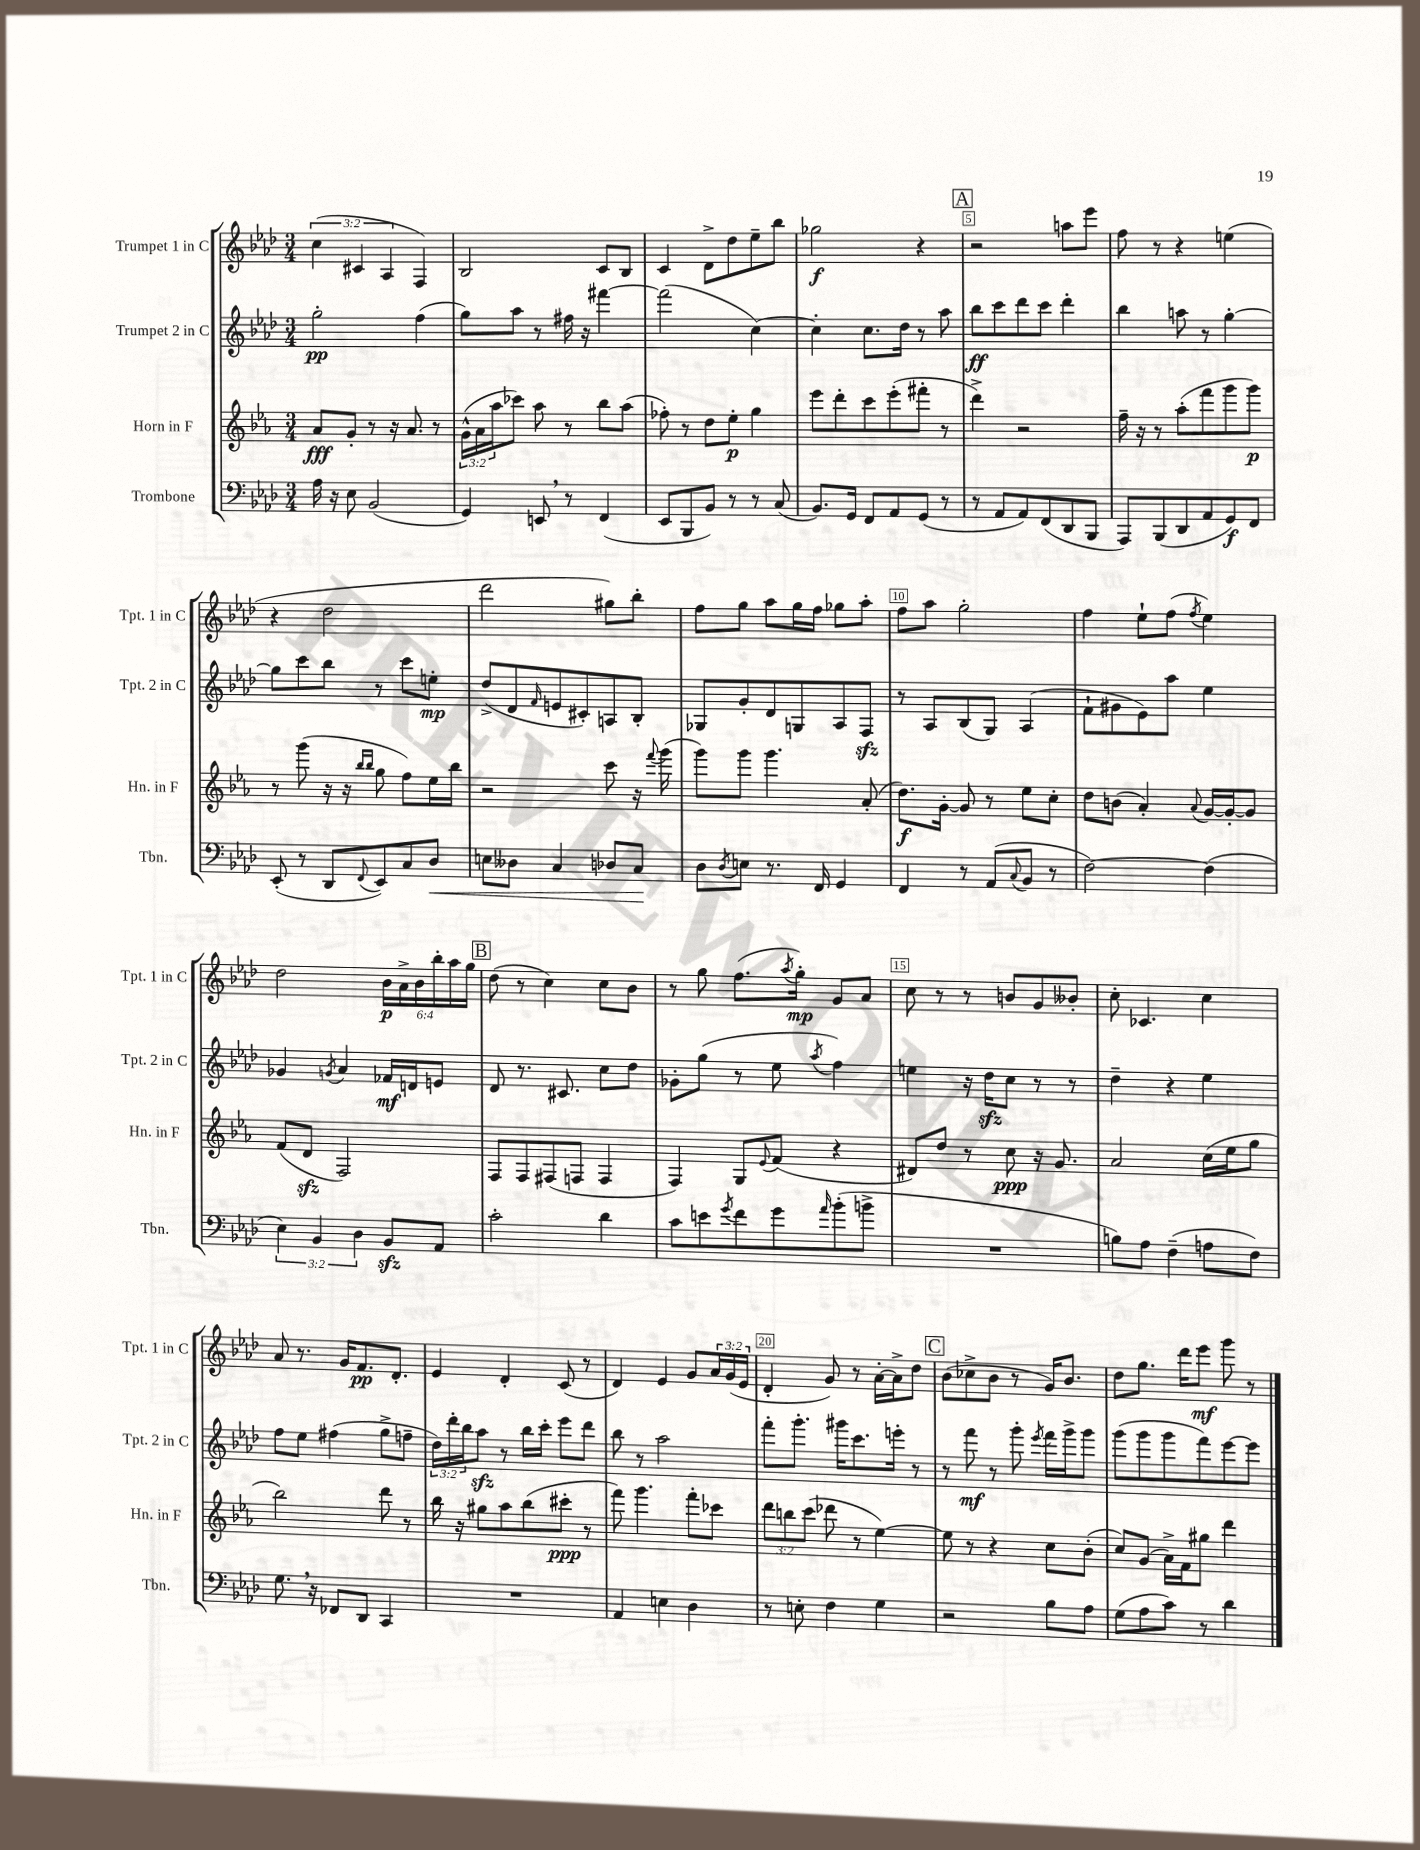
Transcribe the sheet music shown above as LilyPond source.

<<
\new StaffGroup <<
\new Staff = "s0" \with { instrumentName = "Trumpet 1 in C" shortInstrumentName = "Tpt. 1 in C" } {
    \clef treble \key aes \major \numericTimeSignature \time 3/4 \override Staff.TupletNumber.text = #tuplet-number::calc-fraction-text
    \tuplet 3/2 { c''4( cis'4 aes4 } f4) |
    bes2 c'8 bes8 |
    c'4 des'8-> des''8 ees''8-- bes''8 |
    ges''2\f r4 |
    \mark \markup { \box "A" } r2 a''8 ees'''8 |
    f''8 r8 r4 e''4( |
    r4 des''2 |
    des'''2 gis''8) bes''8-. |
    f''8 g''8 aes''8 g''16 f''16 ges''8 aes''8-. |
    f''8 aes''8 g''2-. |
    f''4 ees''8-! f''8( \acciaccatura { f''8 } ees''4) |
    des''2 \tuplet 6/4 { bes'16\p aes'16-> bes'16 bes''16-. aes''16 g''16 } |
    \mark \markup { \box "B" } des''8( r8 c''4) c''8 bes'8 |
    r8 g''8 f''8.( \acciaccatura { aes''8 } g''16-.\mp) g'8 aes'8 |
    c''8 r8 r8 b'8 g'8 beses'8-. |
    c''8-. ces'4. c''4 |
    aes'8 r8. g'16 f'8.\pp des'8.-. |
    ees'4 des'4-. c'8( r8 |
    des'4) ees'4 g'8 \tuplet 3/2 { aes'16 g'16( ees'16 } |
    des'4-. g'8) r8 aes'16~-. aes'16-> des''8 |
    \mark \markup { \box "C" } bes'8( ces''8-> bes'8 r8 g'16) bes'8. |
    des''8 g''8. des'''16 ees'''8\mf g'''8 r8 \bar "|." |
}
\new Staff = "s1" \with { instrumentName = "Trumpet 2 in C" shortInstrumentName = "Tpt. 2 in C" } {
    \clef treble \key aes \major \numericTimeSignature \time 3/4 \override Staff.TupletNumber.text = #tuplet-number::calc-fraction-text
    g''2-.\pp f''4( |
    g''8) aes''8 r8 fis''16 r16 fis'''4~ |
    fis'''2( c''4~) |
    c''4-. c''8. des''16 r8 aes''8 |
    \mark \markup { \box "A" } bes''8\ff c'''8 des'''8 c'''8 des'''4-. |
    bes''4 a''8 r8 g''4~-. |
    g''8 c'''8 bes''8 r8 c'''8 e''8-.\mp |
    des''8->( des'8 \grace { f'16 } e'8 cis'8-.) a8 bes8-. |
    ges8 g'8-. des'8 g8 aes8 f8\sfz |
    r8 aes8 bes8( g8) aes4( |
    f'8-! gis'8 ees'8) aes''8 ees''4 |
    ges'4 \acciaccatura { g'8 } aes'4 fes'16\mf d'16 e'8 |
    \mark \markup { \box "B" } des'8 r8. cis'8. c''8 des''8 |
    ges'8-. g''8( r8 ees''8 \acciaccatura { aes''8 } f''4) |
    e''4 r16 des''16\sfz c''8 r8 r8 |
    des''4-- r4 ees''4 |
    f''8 ees''8 fis''4( g''8-> f''8-- |
    \tuplet 3/2 { des''16) des'''16-. bes''16 } aes''8\sfz r8 bes''16 c'''16-. ees'''8 des'''8 |
    bes''8 r8 aes''2 |
    f'''8-. g'''8.-. gis'''16 c'''8. e'''16-. r8 |
    \mark \markup { \box "C" } r8 f'''8\mf r8 g'''8-. \acciaccatura { ees'''8 } f'''16 g'''16-> g'''8 |
    g'''8( g'''8 g'''8 f'''8) ees'''8~ ees'''8 \bar "|." |
}
\new Staff = "s2" \with { instrumentName = "Horn in F" shortInstrumentName = "Hn. in F" } {
    \clef treble \key ees \major \numericTimeSignature \time 3/4 \override Staff.TupletNumber.text = #tuplet-number::calc-fraction-text
    aes'8\fff g'8-. r8 r16 aes'8. r8 |
    \tuplet 3/2 { g'16-^( aes'16 aes''16 } ces'''8) aes''8 r8 bes''8 aes''8( |
    fes''8-.) r8 d''8 ees''8-.\p g''4 |
    ees'''8 d'''8-. c'''8 ees'''8-.( fis'''8-. r8 |
    \mark \markup { \box "A" } d'''4->) r2 |
    f''16-- r16 r8 aes''8-.( f'''8 g'''8 g'''8\p) |
    r8 g'''8( r16 r16 \grace { bes''16 bes''16 } g''8 f''8) ees''16 bes''16 |
    r2 c'''8 r16 \appoggiatura { f'''8 } g'''16( |
    g'''8) g'''8 g'''4. aes'8-.( |
    d''8.\f) g'16~-. g'8 r8 ees''8 c''8-. |
    d''8 b'8( aes'4-.) \appoggiatura { aes'8 } g'16~ g'16~-. g'8 |
    f'8( d'8\sfz f2) |
    \mark \markup { \box "B" } f8 f8 fis8( f8 f4 |
    f4) g8 \appoggiatura { ees'8 } f'8( r4 |
    dis'8) d''8 r8 c''8\ppp r16 g'8. |
    aes'2 c''16( ees''16 g''8 |
    bes''2) d'''8 r8 |
    bes''16 r16 gis''8 aes''8 bes''8( cis'''8-.\ppp r8 |
    f'''8) g'''4. f'''8-. ces'''8 |
    \tuplet 3/2 { d'''8 b''8 c'''8( } des'''8 r8 ees''4~) |
    \mark \markup { \box "C" } ees''8 r8 r4 c''8 bes'8-.( |
    c''8) g'8( aes'16->) f'16 gis''8 d'''4 \bar "|." |
}
\new Staff = "s3" \with { instrumentName = "Trombone" shortInstrumentName = "Tbn." } {
    \clef bass \key aes \major \numericTimeSignature \time 3/4 \override Staff.TupletNumber.text = #tuplet-number::calc-fraction-text
    aes16 r16 ees8 bes,2( |
    g,4) e,8 \breathe r8 f,4( |
    ees,8 bes,,8 bes,8) r8 r8 c8( |
    bes,8.) g,16 f,8 aes,8 g,8( r8 |
    \mark \markup { \box "A" } r8 aes,8 aes,8) f,8( des,8 bes,,8 |
    aes,,8) bes,,8( des,8 aes,8 g,8\f) f,8 |
    ees,8-.( r8 des,8 \appoggiatura { f,8 } ees,8) c8 des8\< |
    e8 deses8 c4 des8 c8\! |
    des8 \acciaccatura { des8 } e8 r8. f,16 g,4 |
    f,4 r8 aes,8( \appoggiatura { c8 } bes,8 r8 |
    f2~) f4( |
    \tuplet 3/2 { ees4) bes,4 des4 } bes,8\sfz aes,8 |
    \mark \markup { \box "B" } c'2-. des'4 |
    c'8 e'8 \acciaccatura { g'8 } f'8 g'8 \grace { aes'16 } bes'8-.( b'8-> |
    R2. |
    b8) aes8 f4--( a8 f8) |
    g8. \breathe r16 fes,8 des,8 c,4 |
    R2. |
    aes,4 e4 des4 |
    r8 e8-. f4 g4 |
    \mark \markup { \box "C" } r2 bes8 aes8 |
    g8( aes8 c'8) r8 des'4 \bar "|." |
}
>>
>>
\layout { \context { \Score \override BarNumber.break-visibility = ##(#f #t #t) barNumberVisibility = #(every-nth-bar-number-visible 5) \override BarNumber.stencil = #(make-stencil-boxer 0.1 0.3 ly:text-interface::print) } }
